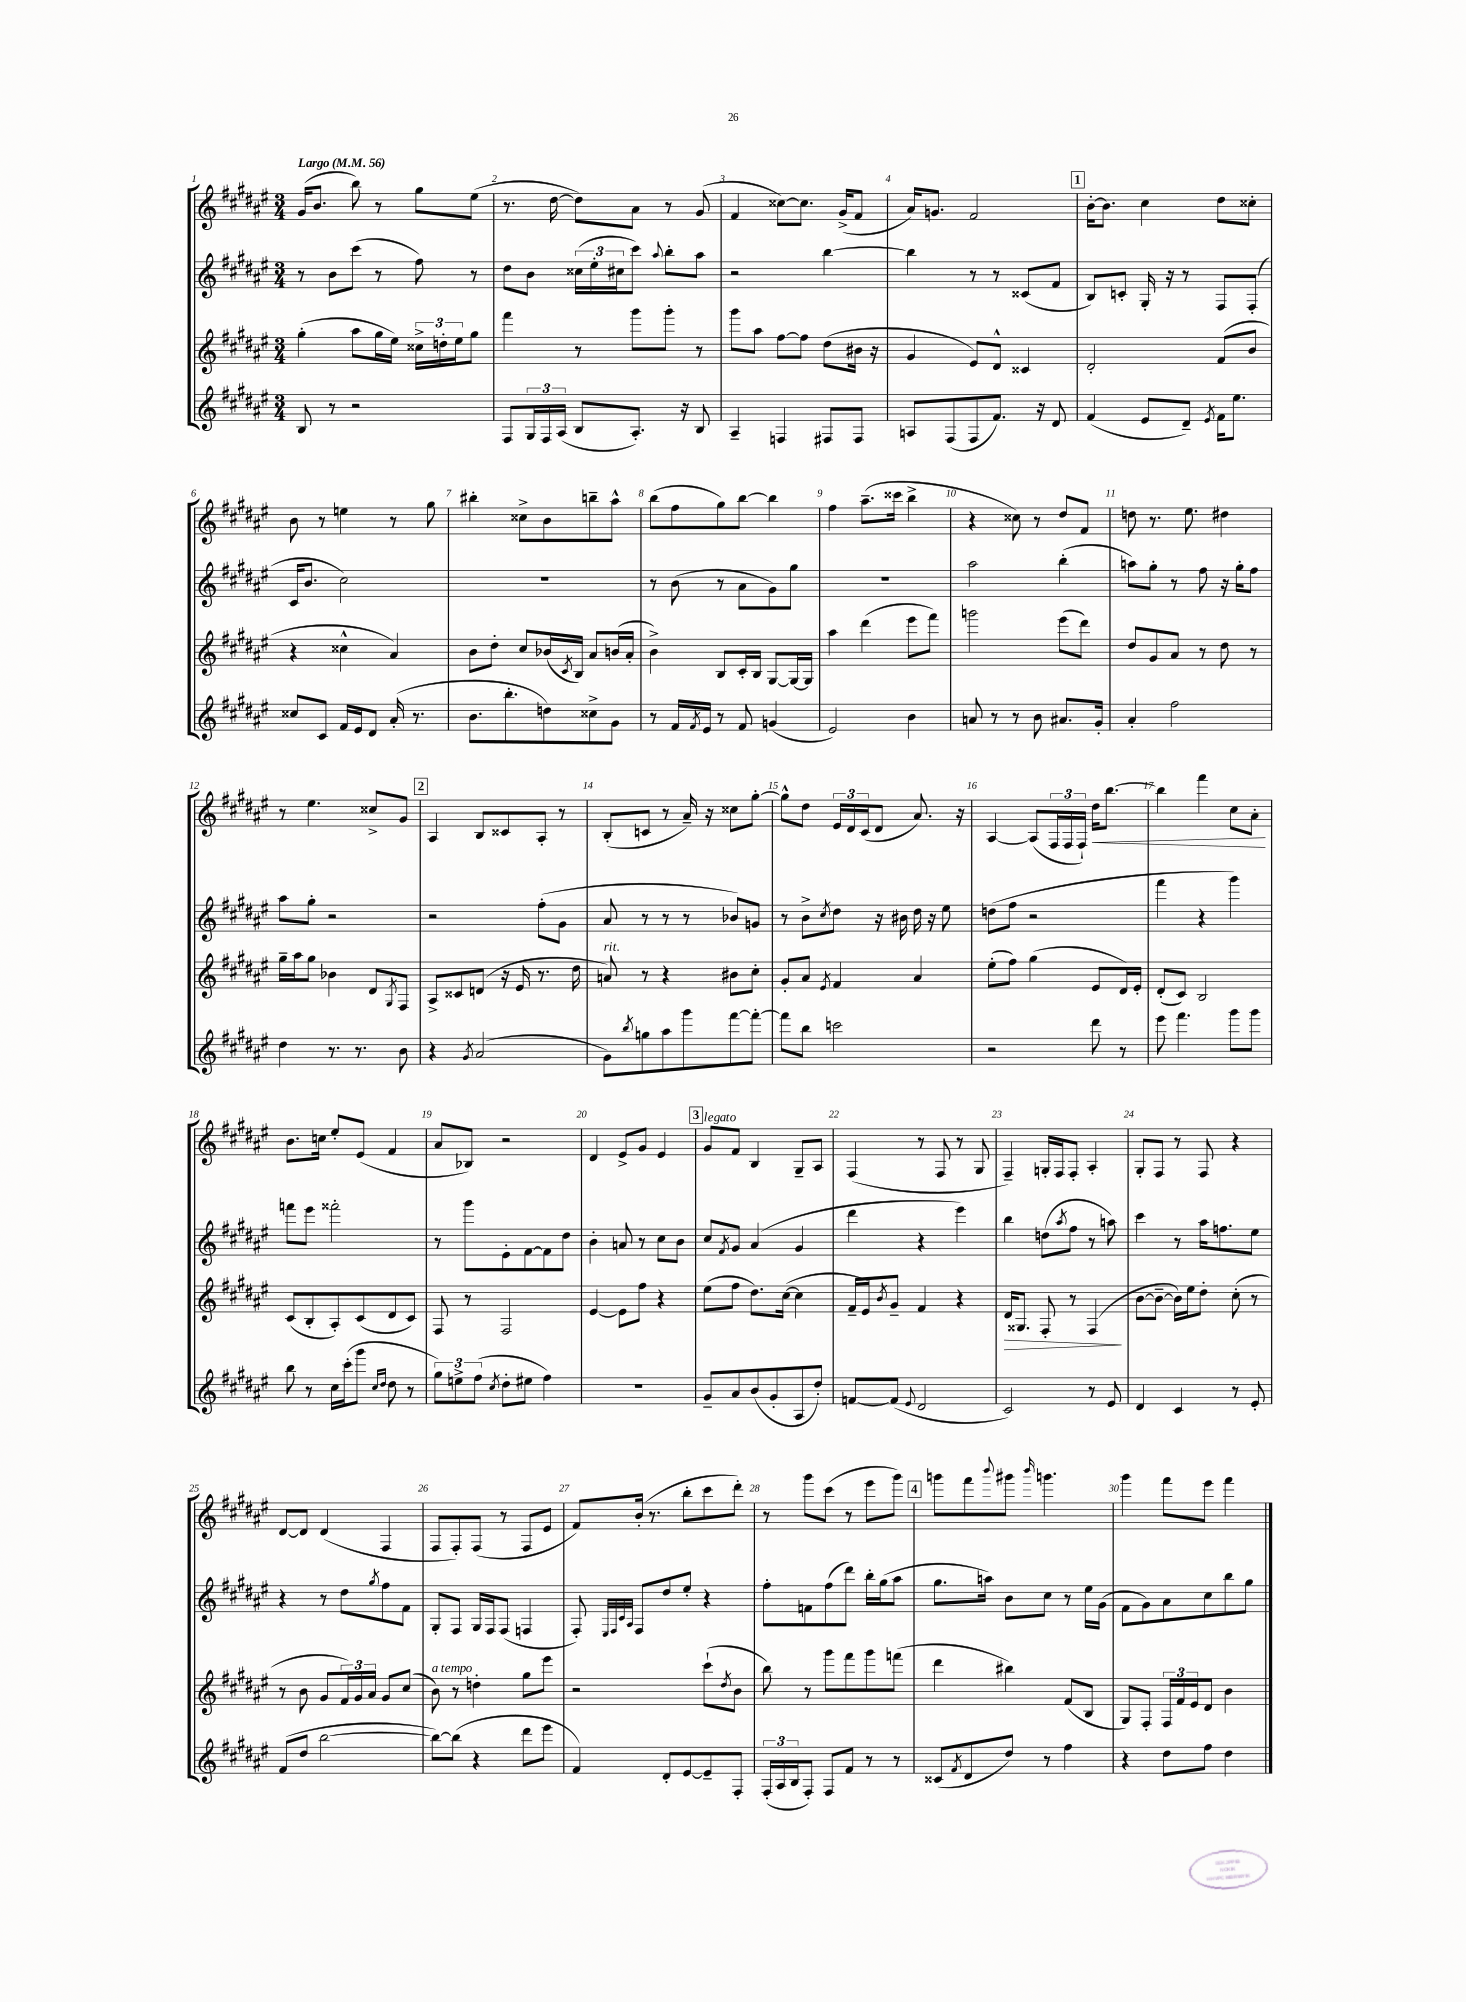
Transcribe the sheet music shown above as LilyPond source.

<<
\new StaffGroup <<
\new Staff = "s0" {
    \clef treble \key fis \major \numericTimeSignature \time 3/4 \tempo "Largo" 4 = 56
    gis'16( b'8. b''8) r8 gis''8 eis''8( |
    r8. dis''16~ dis''8) ais'8 r8 gis'8( |
    fis'4 cisis''8~) cisis''8. gis'16->( fis'8 |
    ais'16) g'8. fis'2 |
    \mark \markup { \box "1" } b'16~-. b'8. cis''4 dis''8 cisis''8-. |
    b'8 r8 e''4 r8 gis''8 |
    bis''4-. cisis''8-> b'8 b''8-- ais''8-^ |
    b''8( fis''8 gis''8) b''8~ b''4 |
    fis''4 ais''8.--( cisis'''16 b''4-> |
    r4 cisis''8) r8 dis''8 fis'8 |
    d''8 r8. eis''8. dis''4 |
    r8 eis''4. cisis''8-> gis'8 |
    \mark \markup { \box "2" } ais4 b8 cisis'8 ais8-. r8 |
    b8-.( c'8 r8 ais'16--) r16 cisis''8 gis''8~-. |
    gis''8-^ dis''8 \tuplet 3/2 { eis'16 dis'16 cis'16( } dis'8 ais'8.) r16 |
    ais4~ ais8( \tuplet 3/2 { fis16 fis16 fis16-!) } dis''16\< b''8.~ |
    b''4 fis'''4 cis''8 ais'8-.\! |
    b'8. c''16 eis''8-. eis'8( fis'4 |
    ais'8 bes8) r2 |
    dis'4 eis'8-> gis'8 eis'4 |
    \mark \markup { \box "3" } gis'8^\markup { \italic "legato" } fis'8 b4 gis8-- ais8 |
    fis4( r8 fis8 r8 gis8 |
    fis4--) g16-. fis16 fis8-. ais4-. |
    gis8-. fis8 r8 fis8 r4 |
    dis'8~ dis'8 dis'4( fis4 |
    fis8 fis8-.) fis8( r8 fis8 eis'8 |
    fis'8) b'16-.( r8. b''8-. cis'''8 dis'''8-.) |
    r8 gis'''8 cis'''8( r8 eis'''8 gis'''8) |
    \mark \markup { \box "4" } g'''8 fis'''8 \appoggiatura { b'''8 } gis'''8 \grace { b'''16 } g'''4. |
    gis'''4 fis'''8 eis'''8 fis'''4 \bar "|." |
}
\new Staff = "s1" {
    \clef treble \key fis \major \numericTimeSignature \time 3/4
    r8 b'8 cis'''8( r8 fis''8) r8 |
    dis''8 b'8 \tuplet 3/2 { cisis''16( eis''16-. cis''16 } cis'''8) \appoggiatura { ais''8 } b''8-. ais''8 |
    r2 b''4~ |
    b''4 r8 r8 cisis'8( fis'8 |
    \mark \markup { \box "1" } b8) c'8-. gis16-. r16 r8 fis8 fis8-.( |
    cis'16 b'8. cis''2) |
    R2. |
    r8 b'8( r8 ais'8 gis'8) gis''8 |
    R2. |
    ais''2 b''4-.( |
    a''8) gis''8-. r8 fis''8 r16 gis''16-. fis''8 |
    ais''8 gis''8-. r2 |
    \mark \markup { \box "2" } r2 fis''8-.( gis'8 |
    ais'8 r8 r8 r8 bes'8) g'8 |
    r8 b'8-> \acciaccatura { cis''8 } dis''8 r16 bis'16 dis''16 r16 eis''8 |
    d''8( fis''8 r2 |
    fis'''4 r4 gis'''4) |
    f'''8 eis'''8 fisis'''2-. |
    r8 gis'''8 eis'8-. fis'8~ fis'8 dis''8 |
    b'4-. a'8 r8 cis''8 b'8 |
    \mark \markup { \box "3" } cis''8 \acciaccatura { fis'8 } gis'8 ais'4( gis'4 |
    dis'''4 r4 eis'''4) |
    b''4 d''8( \acciaccatura { ais''8 } fis''8 r8 a''8) |
    cis'''4 r8 ais''16 f''8. eis''8 |
    r4 r8 dis''8 \acciaccatura { gis''8 } fis''8 fis'8 |
    gis8-. fis8 gis16 fis16 fis8( f4 |
    fis8-.) \grace { eis32 fis32 cis'32 ais32 } fis8 dis''8 eis''8-. r4 |
    fis''8-. f'8 fis''8( dis'''8) b''16-. gis''16( ais''8 |
    \mark \markup { \box "4" } gis''8. a''16) b'8 cis''8 r8 eis''16 gis'16( |
    fis'8 gis'8) ais'8 cis''8 b''8 gis''8 \bar "|." |
}
\new Staff = "s2" {
    \clef treble \key fis \major \numericTimeSignature \time 3/4
    gis''4-.( ais''8 gis''16 eis''16) \tuplet 3/2 { cisis''16-> d''16-. eis''16 } gis''8 |
    fis'''4 r8 gis'''8 gis'''8-. r8 |
    gis'''8 ais''8 fis''8~ fis''8 dis''8( bis'16 r16 |
    gis'4 eis'8) dis'8-^ cisis'4 |
    \mark \markup { \box "1" } dis'2-. fis'8( b'8 |
    r4 cisis''4-^ ais'4) |
    b'8 dis''8-. cis''8 bes'16( \acciaccatura { cis'8 } b16) ais'8 b'16( ais'16-. |
    b'4->) b8 cis'16-. b16 gis8~ gis16~ gis16 |
    ais''4 dis'''4( eis'''8 fis'''8) |
    g'''2 eis'''8( dis'''8) |
    dis''8 gis'8 ais'8 r8 dis''8 r8 |
    gis''16-- ais''16 gis''8 bes'4 dis'8 \acciaccatura { gis8 } fis8 |
    \mark \markup { \box "2" } ais8-> cisis'8 d'8( r16 eis'16 r8. dis''16 |
    a'8^\markup { \italic "rit." }) r8 r4 bis'8 cis''8-. |
    gis'8-. ais'8 \acciaccatura { eis'8 } fis'4 ais'4 |
    eis''8-.( fis''8) gis''4( eis'8 dis'16) eis'16-. |
    dis'8-.( cis'8) b2 |
    cis'8( b8-. ais8-.) cis'8( dis'8 cis'8) |
    fis8 r8 fis2 |
    eis'4~ eis'8 fis''8 r4 |
    \mark \markup { \box "3" } eis''8( fis''8 dis''8.) cis''16~( cis''4 |
    fis'16-- eis'16) \acciaccatura { b'8 } gis'8-- fis'4 r4 |
    dis'16\> gisis8. fis8-. r8 fis4\!( |
    b'8~ b'8~-- b'16) eis''16 dis''8-. cis''8-.( r8 |
    r8 b'8 gis'8 \tuplet 3/2 { fis'16) gis'16 ais'16 } gis'8 cis''8( |
    b'8^\markup { \italic "a tempo" }) r8 d''4-. gis''8 eis'''8 |
    r2 cis'''8-!( \acciaccatura { dis''8 } b'8 |
    b''8) r8 gis'''8 fis'''8 gis'''8 f'''8( |
    \mark \markup { \box "4" } dis'''4 bis''4) fis'8( b8 |
    gis8) fis8-. \tuplet 3/2 { fis16 fis'16 eis'16 } dis'8 b'4 \bar "|." |
}
\new Staff = "s3" {
    \clef treble \key fis \major \numericTimeSignature \time 3/4
    b8 r8 r2 |
    fis8 \tuplet 3/2 { gis16 fis16 ais16( } b8 ais8.-.) r16 b8 |
    ais4-- f4 fis8 fis8 |
    a8 fis8( fis8 fis'8.) r16 dis'8 |
    \mark \markup { \box "1" } fis'4( eis'8 dis'8--) \acciaccatura { eis'8 } fis'16 eis''8. |
    cisis''8 cis'8 fis'16 eis'16 dis'8 ais'16-.( r8. |
    b'8. b''8.-. d''8) cisis''8-> gis'8 |
    r8 fis'16 \acciaccatura { fis'8 } eis'16 r8 fis'8 g'4( |
    eis'2) b'4 |
    a'8 r8 r8 b'8 ais'8. gis'16-. |
    ais'4-. fis''2 |
    dis''4 r8. r8. b'8 |
    \mark \markup { \box "2" } r4 \acciaccatura { gis'8 } ais'2( |
    gis'8) \acciaccatura { b''8 } g''8 ais''8 gis'''8 fis'''8~ fis'''8~-. |
    fis'''8 b''8 c'''2 |
    r2 dis'''8 r8 |
    eis'''8 fis'''4. gis'''8 gis'''8 |
    b''8 r8 cis''16 cis'''16-.( gis'''8 \grace { cis''16 dis''16 } dis''8 r8 |
    \tuplet 3/2 { gis''8) e''8-> fis''8( } \acciaccatura { cis''8 } dis''8-. eis''8 fis''4) |
    R2. |
    \mark \markup { \box "3" } gis'8-- ais'8 b'8( gis'8-. ais8 dis''8-.) |
    f'8~ f'8( \appoggiatura { eis'8 } dis'2 |
    cis'2) r8 eis'8 |
    dis'4 cis'4 r8 eis'8-. |
    fis'8( dis''8 b''2~ |
    b''8~) b''8( r4 dis'''8 eis'''8 |
    fis'4) dis'8-. eis'8~ eis'8-- fis8-. |
    \tuplet 3/2 { fis16-.( ais16 b16 } fis8-.) fis8 fis'8 r8 r8 |
    \mark \markup { \box "4" } cisis'8( \acciaccatura { fis'8 } dis'8 dis''8) r8 fis''4 |
    r4 dis''8 fis''8 dis''4 \bar "|." |
}
>>
>>
\layout { \context { \Score \override BarNumber.break-visibility = ##(#f #t #t) barNumberVisibility = #all-bar-numbers-visible } }
